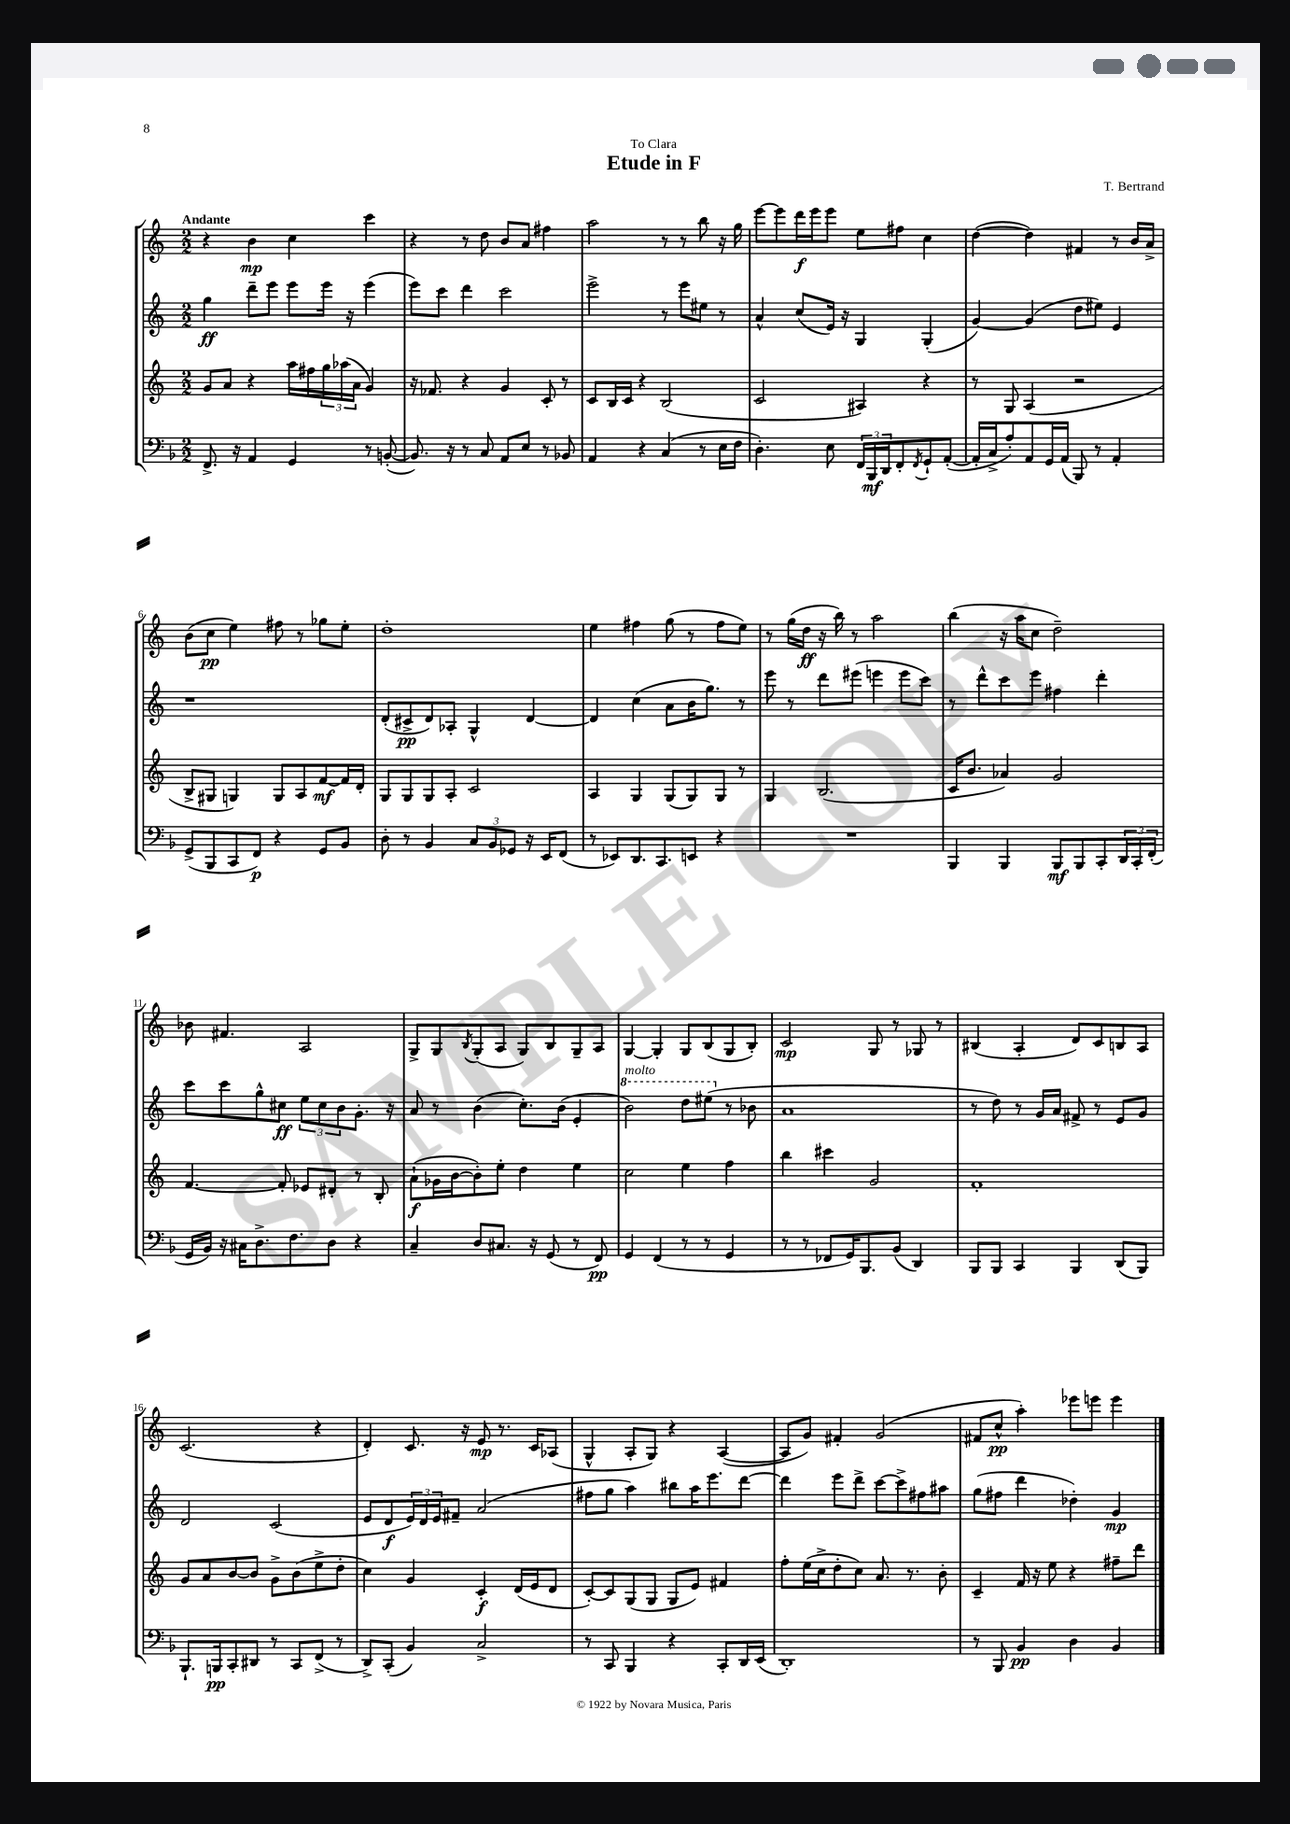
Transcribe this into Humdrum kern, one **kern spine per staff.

**kern	**kern	**kern	**kern
*staff4	*staff3	*staff2	*staff1
*clefF4	*clefG2	*clefG2	*clefG2
*k[b-]	*k[]	*k[]	*k[]
*M2/2	*M2/2	*M2/2	*M2/2
8.FF^	8g	4gg	4r
.	8a	.	.
16r	.	.	.
4AA	4r	8ddd~	4b
.	.	8eee	.
4GG	16aa	8eee	4cc
.	16ff#	.	.
.	24gg	16eee	.
.	(24aa-	.	.
.	.	16r	.
.	24a	.	.
8r	4g)	(4eee	4ccc
([8BB'	.	.	.
=	=	=	=
8.BB])	16r	8eee)	4r
.	8.f-	.	.
.	.	8ccc	.
16r	.	.	.
8r	4r	4ddd	8r
8C	.	.	8dd
8AA	4g	2ccc	8b
8E	.	.	8a
8r	8c'	.	4ff#
8BB-	8r	.	.
=	=	=	=
4AA	8c	2eee^	2aa
.	16B	.	.
.	16c	.	.
4r	4r	.	.
(4C	(2B	8r	8r
.	.	8eee	8r
8r	.	8ee#	8bb
16E	.	8r	16r
16F	.	.	16gg
=	=	=	=
4.D')	2c	4a^^	[8eee
.	.	.	8eee]
.	.	(8cc	16ddd
.	.	.	16eee
8E	.	16e)	8eee
.	.	16r	.
24FF	4A#)	4G	8ee
24BBB-	.	.	.
24DD	.	.	.
8FF'	.	.	8ff#
8qFF	.	.	.
8GG`	4r	(4G'	4cc
([8AA'	.	.	.
=	=	=	=
16AA']	8r	[4g)	([4dd
16C^	.	.	.
8A')	8G	.	.
8AA	(4A	(4g]	4dd])
16GG	.	.	.
(16AA	.	.	.
8BBB-)	2r	8dd	4f#
8r	.	8ee#)	.
4AA'	.	4e	8r
.	.	.	16b
.	.	.	16a^
=	=	=	=
(8GG^	8B^	1r	(8b
8BBB-	8G#	.	8cc
8CC	4G)	.	4ee)
8FF)	.	.	.
4r	8G	.	8ff#
.	8A	.	8r
8GG	[8f	.	8gg-
8BB-	16f]	.	8ee'
.	16d'	.	.
=	=	=	=
8D'	8G	(8d'	1dd'
8r	8G	8c#^	.
4BB-	8G	8d)	.
.	8A'	8A-'	.
12C	2c	4G^^	.
12BB-	.	.	.
12GG-	.	.	.
16r	.	[4d	.
16EE	.	.	.
(8FF	.	.	.
=	=	=	=
8r	4A	4d]	4ee
8EE-)	.	.	.
8.DD	4G	(4cc	4ff#
8.CC	.	.	.
.	(8G	8a	(8gg
8EE	8G)	16b	8r
.	.	8.gg)	.
4r	8G	.	8ff#
.	8r	8r	8ee)
=	=	=	=
1r	4G	8eee	8r
.	.	8r	(16gg
.	.	.	16dd
.	(2.B	8ddd	16r
.	.	.	16bb)
.	.	(8eee#	8r
.	.	4eee	2aa
.	.	8eee	.
.	.	8ccc)	.
=	=	=	=
4BBB-	16c	8r	(4bb
.	8.b	.	.
.	.	8ddd^^	.
4BBB-	4a-)	8ccc	16r
.	.	.	16aa
.	.	8eee	8cc
8BBB-	2g	4ff#	2dd~)
8BBB-	.	.	.
8CC'	.	4ddd'	.
24DD	.	.	.
24CC'	.	.	.
(24FF'	.	.	.
=	=	=	=
16GG	[4.f	8ccc	8b-
16BB-)	.	.	.
16r	.	8ccc	4.f#
16C#	.	.	.
8.D^	.	8gg^^	.
.	8f']	8cc#	.
8.F	.	.	.
.	8e-	12ee	2A
.	.	12cc#	.
8D	8d#'	.	.
.	.	12b	.
4r	8r	8.g'	.
.	8B'	.	.
.	.	16r	.
=	=	=	=
4C~	(8a`	8a	8G^
.	16g-	8r	8G
.	[16b	.	.
.	.	.	8qB
8D	8b'])	(4b	(8G'
8.C#	8ee'	.	8A
.	4dd	8.cc')	8G)
16r	.	.	.
(8GG	.	.	8B
.	.	(16b	.
8r	4ee	4e'	8G~
8FF)	.	.	8A
=	=	=	=
4GG	2cc	2bb)	[4G
(4FF	.	.	4G']
8r	4ee	8ddd	8G
8r	.	(8eee#	(8B
4GG	4ff	8r	8G
.	.	8b-	8B')
=	=	=	=
8r	4bb	1a	2c
8r	.	.	.
8FF-	4ccc#	.	.
16GG)	.	.	.
8.BBB-	.	.	.
.	2g	.	8G
(8BB-	.	.	8r
4DD)	.	.	8G-
.	.	.	8r
=	=	=	=
8BBB-	1f'	8r	(4B#
8BBB-	.	8dd)	.
4CC	.	8r	4A'
.	.	16g	.
.	.	16a	.
4BBB-	.	8f#^	8d)
.	.	8r	8c
(8DD	.	8e	8B
8BBB-)	.	8g	8A
=	=	=	=
8.BBB-`	8g	2d	(2.c
.	8a	.	.
16BBB	.	.	.
8CC'	[8b	.	.
8DD#	8b]	.	.
8r	8g^	(2c	.
8CC	(8b	.	.
(8FF^	8ee^	.	4r
8r	8dd'	.	.
=	=	=	=
8DD^)	4cc)	8e	4d')
(8CC'	.	8d	.
4BB-)	4g	24e)	8.c
.	.	24d	.
.	.	24e	.
.	.	8f#~	.
.	.	.	16r
2C^	4c'	(2a	8e
.	.	.	8.r
.	(16d	.	.
.	16e	.	16c
.	8d	.	(8A-
=	=	=	=
8r	[8c')	8ff#	4G^^
8CC	8c]	8gg	.
4BBB-	(8G	4aa)	8A'
.	8G	.	8G)
4r	8G	8bb#	4r
.	8e)	16aa	.
.	.	8.eee	.
8CC'	4f#	.	([4A
16DD	.	[8ddd	.
(16EE	.	.	.
=	=	=	=
1DD')	8ff'	4ddd]	8A]
.	(16ee	.	8g)
.	16cc^	.	.
.	8dd'	8eee	4f#'
.	8cc)	8ddd^	.
.	8.a	[8ccc	(2g
.	.	8ccc^]	.
.	8.r	.	.
.	.	8ff#	.
.	8b'	8aa#	.
=	=	=	=
8r	4c~	(8gg	8f#
8BBB-	.	8ff#	8cc^^
4BB-	16f	4ddd	4aa')
.	16r	.	.
.	8ee	.	.
4D	4r	4dd-')	8eee-
.	.	.	8eee
4BB-	8ff#~	4g	4eee
.	8ddd	.	.
==	==	==	==
*-	*-	*-	*-
